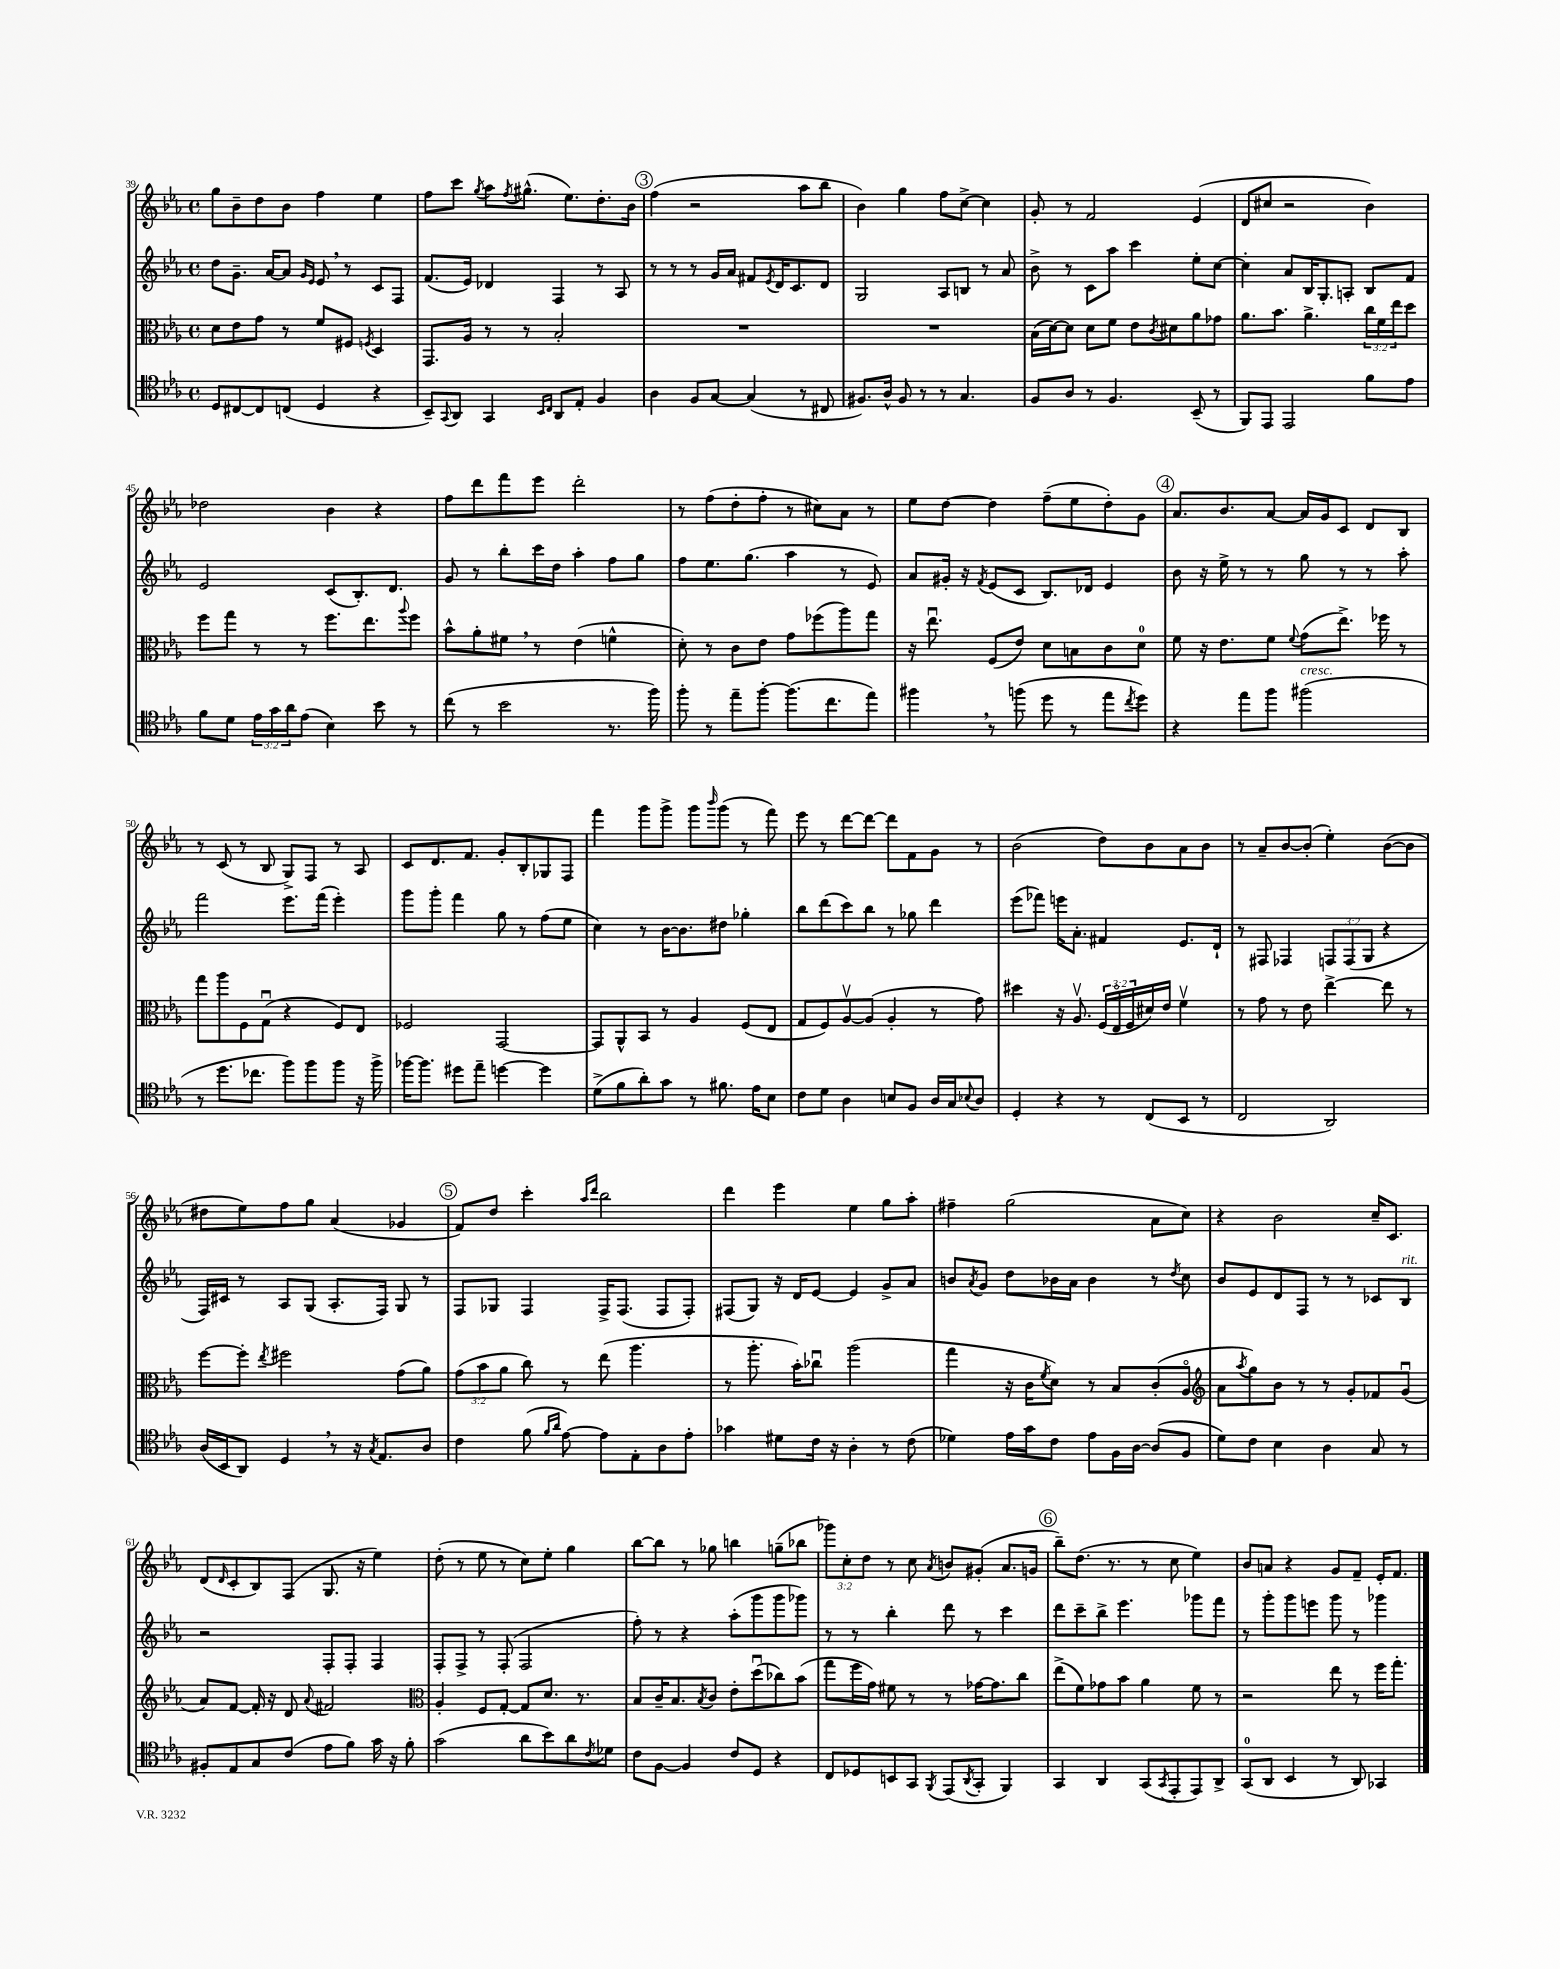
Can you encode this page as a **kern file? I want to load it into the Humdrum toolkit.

**kern	**kern	**kern	**kern
*staff4	*staff3	*staff2	*staff1
*clefC4	*clefC3	*clefG2	*clefG2
*k[b-e-a-]	*k[b-e-a-]	*k[b-e-a-]	*k[b-e-a-]
*M4/4	*M4/4	*M4/4	*M4/4
*met(c)	*met(c)	*met(c)	*met(c)
8D/L	8d\L	8dd\L	8gg\L
[8C#/	8e-\	8.g~\J	8b-~\
8C#/]	8g\J	.	8dd\
.	.	[16a-/LK	.
(8C/J	8r	8a-/]J	8b-\J
.	.	16qqg/LL	.
.	.	16qqe-/JJ	.
4D/	8f/L	8e-/	4ff\
.	8F#/J	8r	.
.	8qF/	.	.
4r	4D/	8c/L	4ee-\
.	.	8F/J	.
=	=	=	=
8BB-~/L)	8.GG/L	(8.f/L	8ff\L
8qqGG/	.	.	.
8AA-/J	.	.	8ccc\J
.	16A-/Jk	16e-/Jk)	.
.	.	.	8qgg/
4GG/	8r	4d-/	8aa-\L
.	.	.	8qff/
.	8r	.	(8.gg#^^\J
16qqBB-/LL	.	.	.
16qqC/JJ	.	.	.
8AA-/L	2B-'/	4F/	.
.	.	.	8.ee-\L)
8E-'/J	.	.	.
4F/	.	8r	8.dd'\
.	.	8A-/	.
.	.	.	16b-\Jk
=	=	=	=
4A-\	1r	8r	(4ff\
.	.	8r	.
8F/L	.	8r	2r
[8G/J	.	16g/LL	.
.	.	16a-/JJ	.
(4G/]	.	8f#/L	.
.	.	8qe-/	.
.	.	16d/K	.
.	.	8.c/	.
8r	.	.	8aa-\L
8C#/	.	8d/J	8bb-\J
=	=	=	=
8.F#/L)	1r	2G/	4b-\)
16A-^^/Jk	.	.	.
8F#/	.	.	4gg\
8r	.	.	.
8r	.	8A-/L	8ff\L
4.G/	.	8B/J	[8cc^\J
.	.	8r	4cc\]
.	.	8a-/	.
=	=	=	=
8F/L	(16B-\LL	8b-^\	8g'/
.	[16d\J)	.	.
8A-/J	8d\]J	8r	8r
8r	8d\L	8c\L	2f/
4.F/	8f\J	8aa-\J	.
.	8e-\L	4ccc\	.
.	8qc/	.	.
.	8d#\	.	.
(8BB-~/	8a-\	8ee-'\L	(4e-/
8r	8g-\J	[8cc\J	.
=	=	=	=
8FF/L)	8.a-\L	4cc'\]	8d/L
8EE-/J	.	.	8cc#/J
.	8.b-\J	.	.
2EE-/	.	8a-/L	2r
.	4.a-^\	16B-/K	.
.	.	8.G'/	.
.	.	8A'/J	.
8f\L	24cc\LL	8B-/L	4b-\)
.	24f\	.	.
.	24ee-\J	.	.
8e-\J	8dd\J	8f/J	.
=	=	=	=
8f\L	8ff\L	2e-/	2dd-\
8d\J	8gg\J	.	.
24e-\LL	8r	.	.
24g\	.	.	.
24a-\J	.	.	.
(8e-\J	8r	.	.
4B-\)	8.ff\L	(8c/L	4b-\
.	.	8.B-'/)	.
.	8.ee-\	.	.
8b-\	.	.	4r
.	.	8.d/J	.
.	8qqaa-/	.	.
8r	8ff\J	.	.
=	=	=	=
(8cc\	8b-^^\L	8g/	8ff\L
8r	8a-'\	8r	8ddd\
2b-\	8f#\J	8bb-'\L	8fff\
.	8r	16ccc\L	8eee-\J
.	.	16dd\JJ	.
.	(4e-\	4aa-'\	2ddd'\
8.r	4f^^\	8ff\L	.
.	.	8gg\J	.
16ff\)	.	.	.
=	=	=	=
8ff'\	8d'\)	8ff\L	8r
8r	8r	8.ee-\	(8ff\L
8ee-~\L	8c\L	.	8dd'\
.	.	(8.gg\J	.
[8ff'\J	8e-\J	.	8ff'\J
(8.ff\]L	8g\L	4aa-\	8r
.	(8ff-\	.	8cc#\L)
8.cc\	.	.	.
.	8aa-\)	8r	8a-\J
8ee-\J)	8gg\J	8e-/)	8r
=	=	=	=
4ff#\	16r	8a-/L	8ee-\L
.	8.ee-u\	.	.
.	.	16g#'/Jk	[8dd\J
.	.	16r	.
.	.	8qf/	.
8r	(8F/L	(8e-/L	4dd\]
(8ff\	8e-/J)	8c/J	.
8dd\	8d\L	8.B-/L)	(8ff~\L
8r	8B\	.	8ee-\
.	.	16d-/Jk	.
8ee-\L	8c\	4e-/	8dd'\)
8qcc/	.	.	.
8dd\J)	8d\J	.	8g\J
=	=	=	=
4r	8f\	8b-\	8.a-/L
.	16r	16r	.
.	8.e-\L	16ee-^\	8.b-/
8ee-\L	.	8r	.
8ff\J	8f\J	8r	[8a-/J
.	8qqf/	.	.
(2ff#\	(8g\L	8gg\	16a-/]LL
.	.	.	16g/J
.	8.ee-^\J)	8r	8c/J
.	.	8r	8d/L
.	16ff-\	.	.
.	8r	8aa-'\	8B-/J
=	=	=	=
8r	8gg\L	2fff\	8r
8.dd\L	8aa-\	.	(8c/
.	8F\	.	8r
8.cc-\J	.	.	.
.	(8Gu\J	.	8B-/
8ff\L)	4r	8.eee-\L	8G^/L)
8ff\	.	.	8F/J
.	.	(16fff\Jk	.
8ff\J	8F/L)	4eee-'\)	8r
16r	8E-/J	.	8A-/
16ff^\	.	.	.
=	=	=	=
[16ff-\LK	2F-/	8ggg\L	8c/L
8.ff-\]J	.	.	.
.	.	8ggg'\J	8.d/
8dd#\L	.	4fff\	.
.	.	.	8.f/J
8ee-~\J	.	.	.
[4dd\	[2GG/	8gg\	8g'/L
.	.	8r	8B-'/
4dd\]	.	(8ff\L	8G-/
.	.	8ee-\J	8F/J
=	=	=	=
(8d^\L	8GG/]L	4cc\)	4fff\
8f\	8AA-^^/	.	.
8a-'\)	8BB-/J	8r	8ggg\L
8g\J	8r	[16b-\LK	8ggg^\J
.	.	8.b-\]	.
8r	4A-/	.	8ggg\L
.	.	.	16qqbbb-/
8.f#\	.	8dd#\J	(8ggg\J
.	(8F/L	4gg-'\	8r
16e-\LK	.	.	.
8B-\J	8E-/J	.	8fff\)
=	=	=	=
8c\L	8G/L	8bb-\L	8eee-\
8d\J	8F/)	(8ddd\	8r
4A-\	[8A-v/	8ccc\)	[8ddd\L
.	(8A-/]J	8bb-\J	8ddd\_J
8B/L	4A-'/	8r	8ddd\]L
8F/J	.	8gg-\	8f\
16A-/LL	8r	4ddd\	8g\J
16G/J	.	.	.
8qqB-/	.	.	.
8A-/J	8g\)	.	8r
=	=	=	=
4D'/	4dd#\	(8eee-\L	(2b-\
.	.	8fff-\J)	.
4r	16r	16eee\LK	.
.	8.A-v/	8.a-'\J	.
8r	(24F/LL	4f#/	8dd\L)
.	24E-o/	.	.
.	24F/	.	.
(8C/L	16d#/)	.	8b-\
.	16e-/JJ	.	.
8BB-/J	4fv\	8.e-/L	8a-\
8r	.	.	8b-\J
.	.	16d`/Jk	.
=	=	=	=
2C/	8r	8r	8r
.	8g\	8F#/	8a-~/L
.	8r	4F-/	[8b-/
.	8e-\	.	(8b-'/]J
2AA-/)	[4ee-^\	12F/L	4ee-'\)
.	.	(12F/	.
.	.	12G/J	.
.	8ee-\]	4r	([8b-\L
.	8r	.	8b-\]J
=	=	=	=
(16A-/LL	[8ff\L	16F/LL)	8dd#\L
16BB-/J	.	16c#/JJ	.
8AA-/J)	8ff'\]J	8r	8ee-\)
.	8qee-/	.	.
4D/	2ff#\	8A-/L	8ff\
.	.	(8G/J	8gg\J
8r	.	8.A-'/L	(4a-/
16r	.	.	.
8qG/	.	.	.
8.E-/L	.	16F/Jk)	.
.	(8g\L	8G/	4g-/
8A-/J	8a-\J)	8r	.
=	=	=	=
4c\	(12g\L	8F/L	8f/L)
.	12b-\	.	.
.	.	8G-/J	8dd/J
.	12a-\J	.	.
(8f\	8cc\)	4F/	4ccc'\
16qqf/LL	.	.	.
16qqa-/JJ	.	.	.
[8e-\)	8r	.	.
.	.	.	16qqaa-/LL
.	.	.	16qqddd/JJ
8e-\]L	(8ee-\	16F^/LK	2bb-\
.	.	(8.F/J	.
8E-'\	4.aa-\	.	.
8A-\	.	8F/L	.
8e-'\J	.	8F'/J)	.
=	=	=	=
4g-\	8r	(8F#/L	4ddd\
.	8.aa-'\	8G/J)	.
8d#\L	.	16r	4eee-\
.	16b-'\LK)	16d/LK	.
16c\Jk	8cc-u\J	[8e-/J	.
16r	.	.	.
4A-'\	(2aa-\	4e-/]	4ee-\
8r	.	8g^/L	8gg\L
(8c\	.	8a-/J	8aa-'\J
=	=	=	=
4d-\)	4gg\	8b/L	4ff#~\
.	.	8qa-/	.
.	.	8g/J	.
16e-\LL	16r	8dd\L	(2gg\
16g\J	16c\LK	.	.
.	8qf/	.	.
8c\J	8d\J)	16b-\L	.
.	.	16a-\JJ	.
8e-\L	8r	4b-\	.
16F\L	8B-/L	.	.
[16A-\JJ	.	.	.
(8A-/]L	(8c'/	8r	8a-\L
.	.	8qdd/	.
8F/J	8A-o/J	8cc\	8cc\J)
=	=	=	=
*	*clefG2	*	*
8d\L)	8a-\L	8b-/L	4r
.	8qaa-/	.	.
8c\J	8gg\)	8e-/	.
4B-\	8b-\J	8d/	2b-\
.	8r	8F/J	.
4A-\	8r	8r	.
.	8g'/L	8r	.
8G/	8f-/	8c-/L	16cc~/LK
.	.	.	8.c/J
8r	(8gu/J	8B-/J	.
=	=	=	=
8F#'/L	8a-/L)	2r	(8d/L
.	.	.	16qqd/
8E-/	[8f/J	.	8c'/
8G/	16f'/]	.	8B-/)
.	16r	.	.
(8c/J	8d/	.	(8F/J
.	8qqa-/	.	.
8e-\L	2f#/	8F'/L	8.G/
8f\J)	.	8F'/J	.
.	.	.	16r
16g\	.	4F/	4ee-\)
16r	.	.	.
8f'\	.	.	.
=	=	=	=
*	*clefC3	*	*
(2g\	4A-'/	8F'/L	(8dd'\
.	.	8F^/J	8r
.	8F/L	8r	8ee-\
.	[8G'/J	(8F'/	8r
8a-\L	8G/]L	2F/	8cc\L)
8b-\)	8.d/J	.	8ee-'\J
8a-\	.	.	4gg\
.	8.r	.	.
8qc/	.	.	.
8d-\J	.	.	.
=	=	=	=
8c\L	8B-/L	8ff'\)	[8bb-\L
[8F\J	16c~/K	8r	8bb-\]J
.	8.B-/	.	.
4F/]	.	4r	8r
.	8qB-/	.	.
.	8c/J	.	8gg-\
8c/L	8e-'\L	(8aa-'\L	4bb\
8D/J	(8ddu\	8ggg\	.
4r	8cc-\)	8ggg\	(8gg~\L
.	(8b-\J	8ggg-\J)	8bb-\J
=	=	=	=
8C/L	8gg\L	8r	12ggg-\L)
.	.	.	12cc'\
8D-/	16ff\L	8r	.
.	.	.	12dd\J
.	16g\JJ)	.	.
8BB/	8f#\	4bb-'\	8r
8GG/J	8r	.	8cc\
8qFF/	.	.	8qa-/
(8EE-/L	8r	8ddd\	8b/L
8qAA-/	.	.	.
8GG'/J	[16g-\LK	8r	(8g#'/J
.	8.g-\]	.	.
4FF/)	.	4ccc\	8.a-/L
.	8cc\J	.	.
.	.	.	16g/Jk
=	=	=	=
4GG/	(8ee-^\L	8ddd\L	8bb-~\L)
.	8f\)	8ccc~\	(8.dd\J
4AA-/	8g-\	8bb-^\J	.
.	.	.	8.r
.	8b-\J	4.eee-\	.
(8GG/L	4a-\	.	8r
8qGG/	.	.	.
8EE-'/	.	.	8cc\
8EE-/)	8f\	8ggg-\L	4ee-\)
8AA-^/J	8r	8fff\J	.
=	=	=	=
(8GG/L	2r	8r	8b-/L
8AA-/J	.	8ggg'\L	8a/J
4BB-/	.	8ggg\	4r
.	.	8eee\J	.
8r	8ee-\	8ggg\	8g/L
8AA-/)	8r	8r	8f~/J
4GG-/	16ff\LK	4ggg-\	16e-'/LK
.	8.gg'\J	.	8.f/J
==	==	==	==
*-	*-	*-	*-
